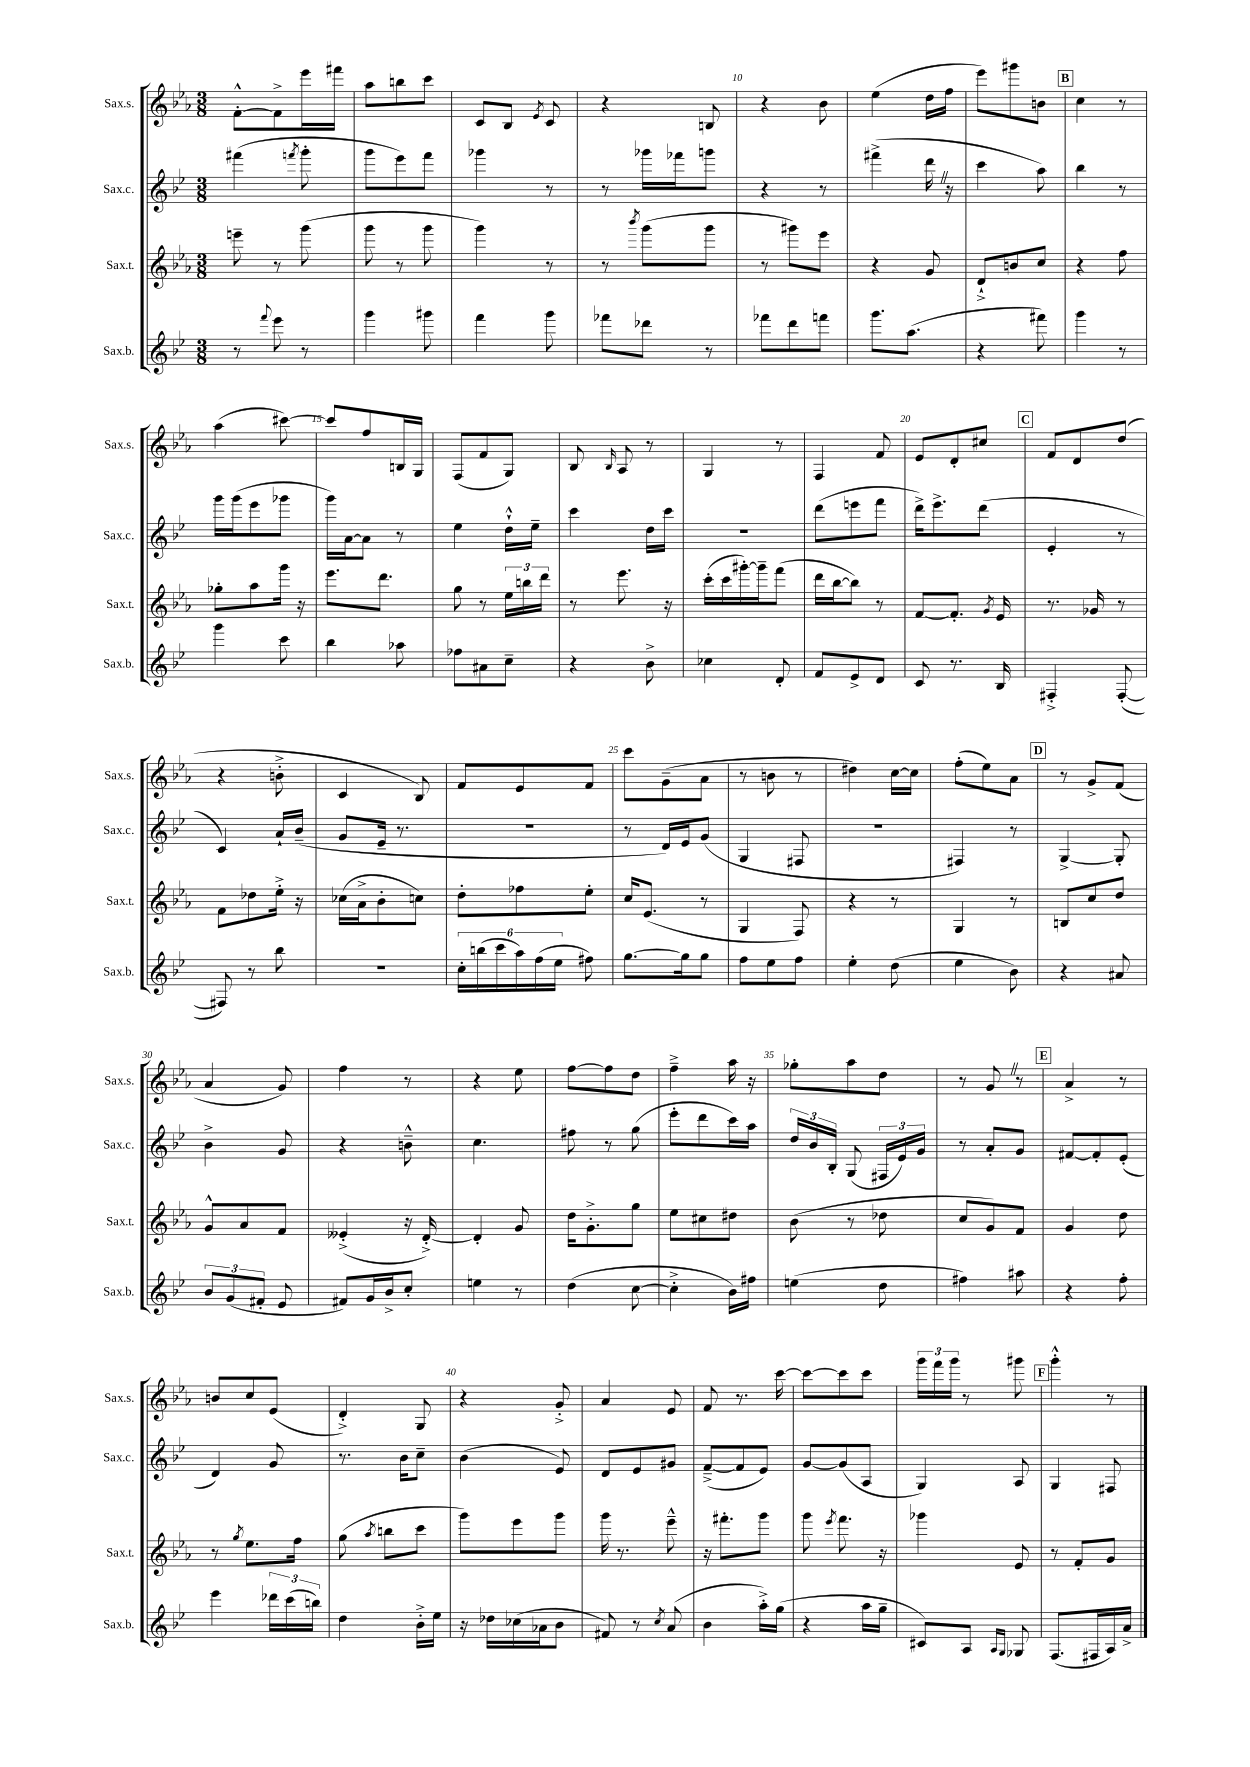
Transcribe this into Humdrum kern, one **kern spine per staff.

**kern	**kern	**kern	**kern
*part4	*part3	*part2	*part1
*staff4	*staff3	*staff2	*staff1
*I"Sax.b.	*I"Sax.t.	*I"Sax.c.	*I"Sax.s.
*I'Sax.b.	*I'Sax.t.	*I'Sax.c.	*I'Sax.s.
*clefG2	*clefG2	*clefG2	*clefG2
*k[b-e-]	*k[b-e-a-]	*k[b-e-]	*k[b-e-a-]
*M3/8	*M3/8	*M3/8	*M3/8
=6	=6	=6	=6
8r	8eeen~\	(4fff#X\	[8f'^^\L
8qqfff/	.	.	.
8eee-\	8r	.	8f^\]
.	.	8qfffn/	.
8r	(8ggg\	8ggg'\	16eee-\L
.	.	.	16fff#X\JJ
=7	=7	=7	=7
4ggg\	8ggg\	8ggg\L	8aa-\L
.	8r	8eee-\)	8bbn\
8ggg#X\	8ggg\	8fff\J	8ccc\J
=8	=8	=8	=8
4fff\	4ggg\)	4ggg-X\	8c/L
.	.	.	8B-/J
.	.	.	8qe-/
8ggg\	8r	8r	8c/
=9	=9	=9	=9
8fff-X\L	8r	8r	4r
.	8qbbb-/	.	.
8ddd-X\J	(8ggg\L	16ggg-X\LL	.
.	.	16fff-X\J	.
8r	8ggg\J	8gggn\J	8Bn/
=10	=10	=10	=10
8fff-X\L	8r	4r	4r
8ddd\	8ggg#X\L)	.	.
8fffn\J	8eee-\J	8r	8b-\
=11	=11	=11	=11
8.ggg\L	4r	(4fff#X^\	(4ee-\
(8.aa\J	.	.	.
.	8g/	16dddZ\	16dd\LL
.	.	16r	16ff\JJ
=12	=12	=12	=12
4r	8d`^/L	4ccc\	8eee-\L)
.	8bn/	.	8ggg#X\
8fff#X\)	8cc/J	8aa\)	8bn\J
!!LO:REH:place=s1:t=B
=13	=13	=13	=13
4ggg\	4r	4bb-\	4cc\
8r	8ff\	8r	8r
!!LO:LB:g=z
=14	=14	=14	=14
4ggg\	8gg-X'\L	16ggg\LL	(4aa-\
.	.	(16ggg\J	.
.	8aa-\	8eee-\	.
8ccc\	16ggg\Jk	8ggg-X\J	[8ccc#X\)
.	16r	.	.
=15	=15	=15	=15
4bb-\	8.eee-\L	16ggg\LL)	8ccc#/L]
.	.	[16a\J	.
.	.	8a\J]	8ff/
.	8.ddd\J	.	.
8aa-X\	.	8r	16Bn/L
.	.	.	16G/JJ
=16	=16	=16	=16
8ff-X\L	8gg\	4ee-\	(8F/L
8a#X\	8r	.	8f/
8cc~\J	24ee-\LL	16dd`^^\LL	8G/J)
.	24bbn\	.	.
.	.	16ee-~\JJ	.
.	24ddd\JJ	.	.
=17	=17	=17	=17
4r	8r	4ccc\	8B-/
.	.	.	16qqB-/
.	8.eee-\	.	8A-/
8b-^\	.	16dd\LL	8r
.	16r	16ccc\JJ	.
=18	=18	=18	=18
4cc-X\	(16ccc'\LL	4.r	4G/
.	16ccc\	.	.
.	[16ggg#X'\)	.	.
.	16ggg#~\J]	.	.
8d'/	(8fff\J	.	8r
=19	=19	=19	=19
8f/L	16ddd\LL	(8ddd\L	4F/
.	[16bb-\J	.	.
8e-^/	8bb-\J])	8eeen\	.
8d/J	8r	8fff\J	8f/
=20	=20	=20	=20
8c/	[8f/L	16ddd^\KL)	8e-/L
.	.	8.eee-^\	.
8.r	8.f'/J]	.	8d'/
.	.	(8ddd\J	8cc#X/J
.	8qg/	.	.
16B-/	16e-/	.	.
!!LO:REH:place=s1:t=C
=21	=21	=21	=21
4F#X'^/	8.r	4e-'/	8f/L
.	.	.	8d/
.	16g-X/	.	.
([8F#'/	8r	8r	(8dd/J
!!LO:LB:g=z
=22	=22	=22	=22
8F#X/])	8f\L	4c/)	4r
8r	8dd-X\	.	.
8bb-\	16ee-'^\Jk	16a`/LL	8bn'^\
.	16r	(16b-~/JJ	.
=23	=23	=23	=23
4.r	(16cc-X\LL	8g/L	4c/
.	16a-^\J	.	.
.	8b-'\	16e-~/Jk	.
.	.	8.r	.
.	8ccn\J)	.	8B-/)
=24	=24	=24	=24
24cc'\LL	8dd'\L	4.r	8f/L
(24bbn\	.	.	.
24ccc\	.	.	.
24aa\)	8ff-X\	.	8e-/
(24ff\	.	.	.
24ee-\JJ	.	.	.
8ff#X\)	8ee-'\J	.	8f/J
=25	=25	=25	=25
[8.gg\L	16cc/KL	8r	8ccc\L
.	(8.e-/J	.	.
.	.	16d/LL)	(8g~\
16gg\k]	.	16e-/J	.
8gg\J	8r	(8g/J	8a-\J
=26	=26	=26	=26
8ff\L	4G/	4G/	8r
8ee-\	.	.	8bn\
8ff\J	8F/)	8F#X/	8r
=27	=27	=27	=27
4ee-'\	4r	4.r	4dd#X\)
(8dd\	8r	.	[16cc\LL
.	.	.	16cc\JJ]
=28	=28	=28	=28
4ee-\	4G/	4F#X/)	(8ff'\L
.	.	.	8ee-\)
8b-\)	8r	8r	8a-\J
!!LO:REH:place=s1:t=D
=29	=29	=29	=29
4r	8Bn/L	[4G^/	8r
.	8cc/	.	8g^/L
8a#X/	8dd/J	8G'/]	(8f/J
!!LO:LB:g=z
=30	=30	=30	=30
12b-/L	8g^^/L	4b-^\	4a-/
(12g/	.	.	.
.	8a-/	.	.
12f#X'/J	.	.	.
8e-/	8f/J	8g/	8g/)
=31	=31	=31	=31
8f#X/L)	(4e--X'^/	4r	4ff\
16g/L	.	.	.
16b-^/J	.	.	.
8cc'/J	16r	8bn~^^\	8r
.	[16d'^/)	.	.
=32	=32	=32	=32
4een\	4d'/]	4.cc\	4r
8r	8g/	.	8ee-\
=33	=33	=33	=33
(4dd\	16dd\KL	8ff#X\	[8ff\L
.	8.g'^\	.	.
.	.	8r	8ff\]
[8cc\	8gg\J	(8gg\	8dd\J
=34	=34	=34	=34
4cc'^\]	8ee-\L	8eee-'\L	4ff~^\
.	8cc#X\	8ddd\	.
16b-\LL)	8dd#X\J	16ccc\L)	16aa-\
16ff#X\JJ	.	16aa\JJ	16r
=35	=35	=35	=35
(4een\	(8b-\	24dd/LL	8gg-X'\L
.	.	24b-/	.
.	.	24B-'/JJ	.
.	8r	(8G/	8aa-\
8dd\	8dd-X\	24F#X/LL	8dd\J
.	.	24e-/)	.
.	.	24g/JJ	.
=36	=36	=36	=36
4ff#X\)	8cc/L	8r	8r
.	8g/)	8a'/L	8gZ/
8aa#X\	8f/J	8g/J	8r
!!LO:REH:place=s1:t=E
=37	=37	=37	=37
4r	4g/	[8f#X/L	4a-^/
.	.	8f#'/]	.
8ff'\	8dd\	(8e-'/J	8r
!!LO:LB:g=z
=38	=38	=38	=38
4eee-\	8r	4d/)	8bn/L
.	8qgg/	.	.
.	8.ee-\L	.	8cc/
24ddd-X\LL	.	8g/	(8e-/J
(24ccc\	.	.	.
.	16ff\Jk	.	.
24bbn\JJ)	.	.	.
=39	=39	=39	=39
4dd\	(8gg\	8.r	4d'^/)
.	8qaa-/	.	.
.	8bbn\L	.	.
.	.	16b-\KL	.
16b-'^\LL	8ccc\J	8cc~\J	8G/
16ee-\JJ	.	.	.
=40	=40	=40	=40
16r	8ggg\L)	(4b-\	4r
16dd-X\LL	.	.	.
(16cc-X\	8eee-\	.	.
16a-X\J	.	.	.
8b-\J	8ggg\J	8e-/)	8g'^/
=41	=41	=41	=41
8f#X/)	16ggg\	8d/L	4a-/
.	8.r	.	.
8r	.	8e-/	.
8qcc/	.	.	.
(8a/	8eee-~^^\	8g#X/J	8e-/
=42	=42	=42	=42
4b-\	16r	([8f~^/L	8f/
.	8.fff#X'\L	.	.
.	.	8f/]	8.r
16aa'^\LL)	8ggg\J	8e-/J)	.
(16gg\JJ	.	.	[16ccc\
=43	=43	=43	=43
4r	8ggg\	[8g/L	8ccc\L_
.	8qeee-/	.	.
.	8.fff\	(8g/]	8ccc\]
16aa\LL	.	8A/J	8ccc\J
16gg~\JJ	16r	.	.
=44	=44	=44	=44
8c#X/L)	4ggg-X\	4G/)	24ggg\LL
.	.	.	24fff\
.	.	.	24ggg\JJ
8A/J	.	.	8r
16qqA/LL	.	.	.
16qqG/JJ	.	.	.
8G-X/	8e-/	8A/	8ggg#X\
!!LO:REH:place=s1:t=F
=45	=45	=45	=45
(8.F/L	8r	4G/	4ggg'^^\
.	8f'/L	.	.
16F#X/L	.	.	.
16A/)	8g/J	8F#X/	8r
16a^/JJ	.	.	.
==	==	==	==
*-	*-	*-	*-
